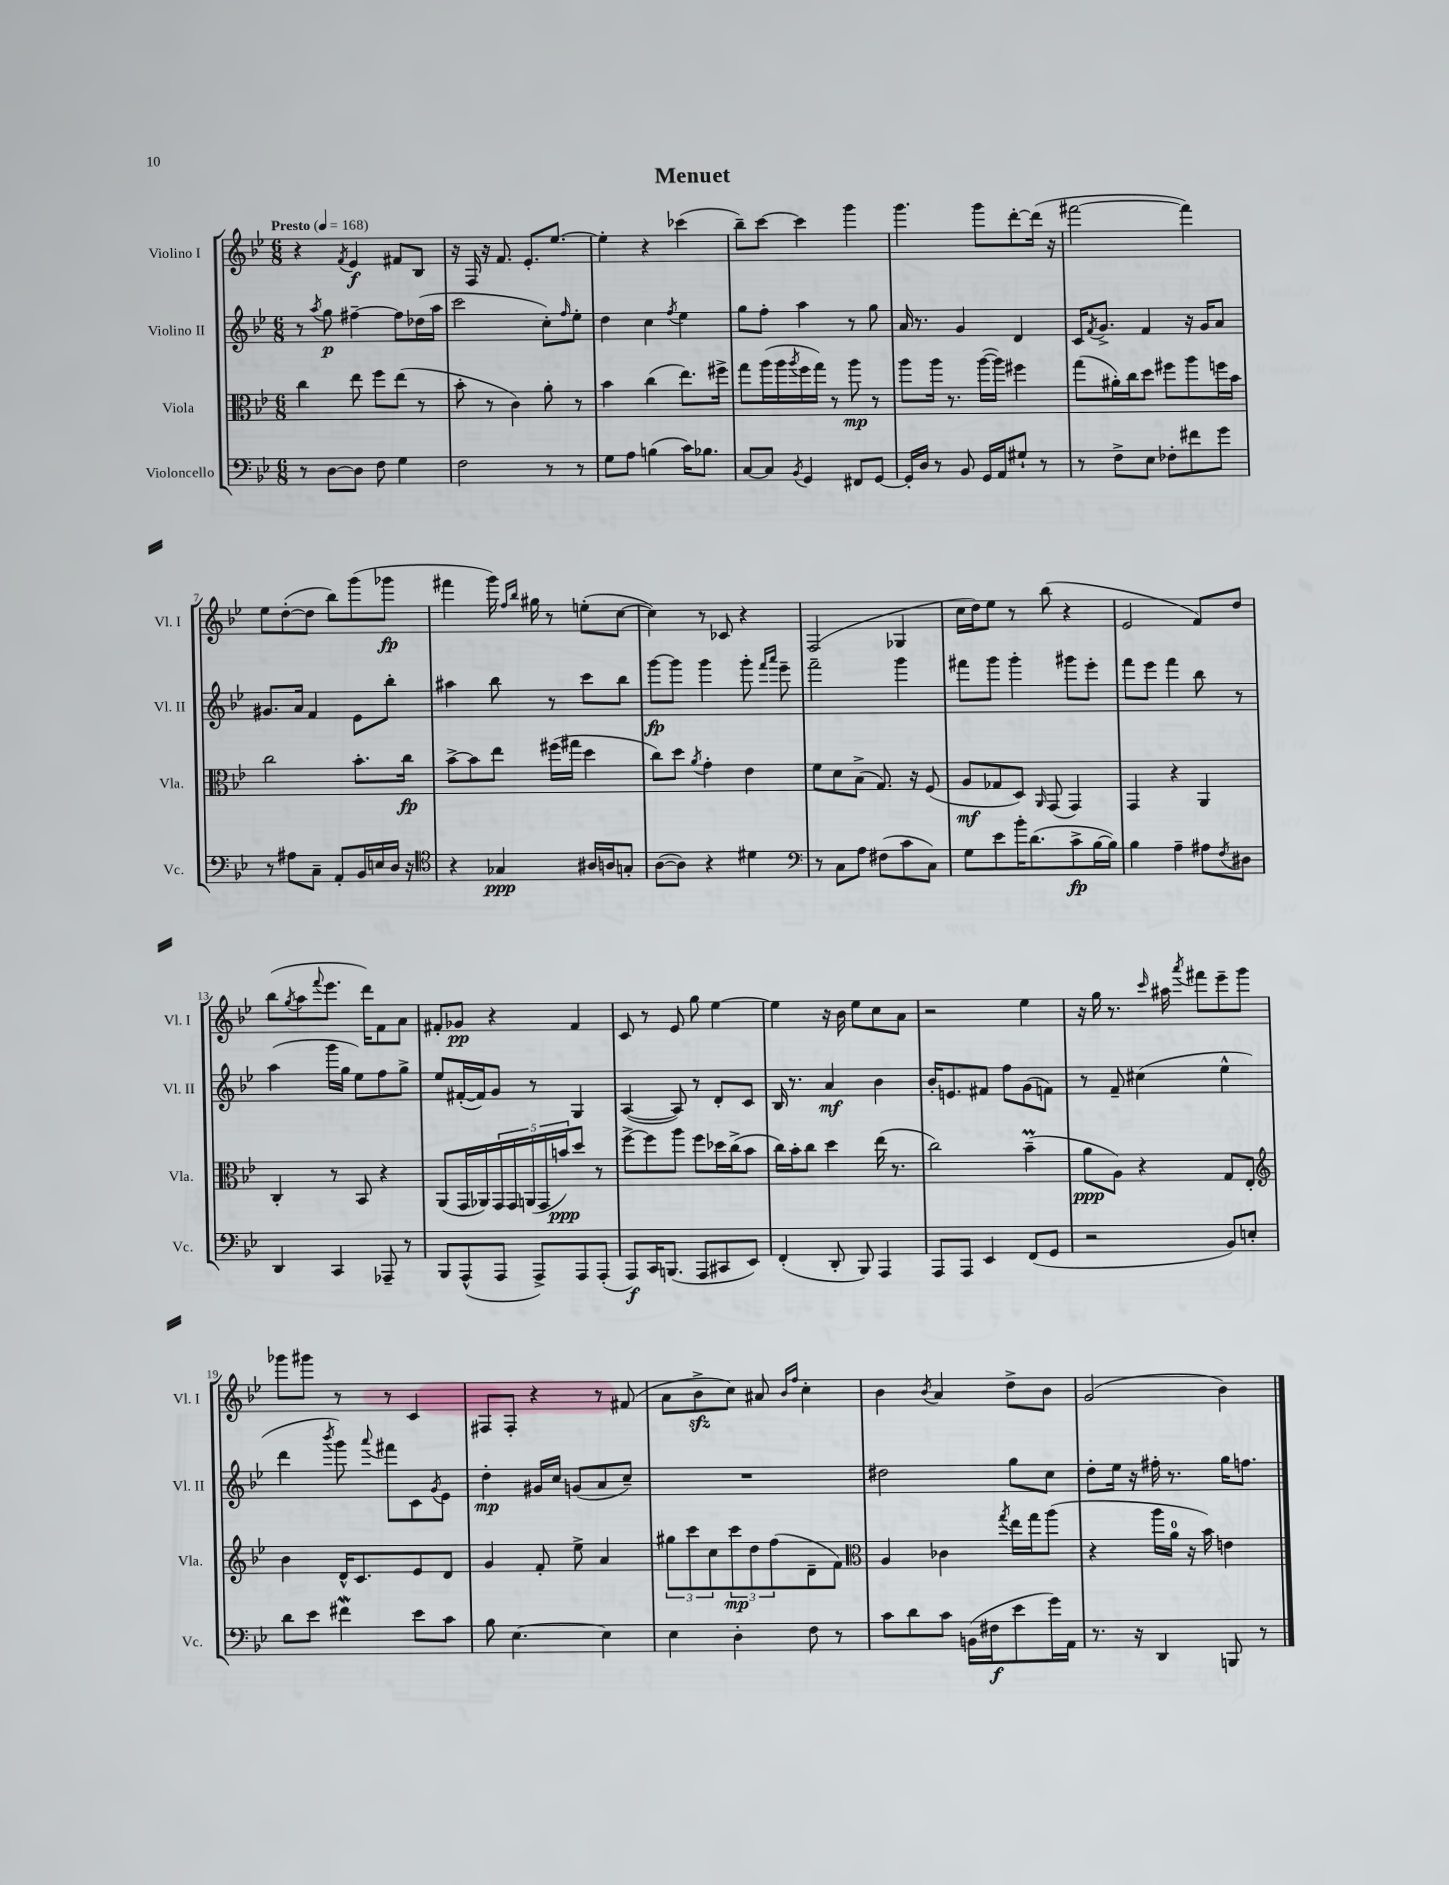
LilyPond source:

\header { title = "Menuet" }
<<
\new StaffGroup <<
\new Staff = "s0" \with { instrumentName = "Violino I" shortInstrumentName = "Vl. I" } {
    \clef treble \key bes \major \numericTimeSignature \time 6/8 \tempo "Presto" 4 = 168
    r4 \acciaccatura { f'8 } ees'4\f fis'8 bes8 |
    r16 f16 r16 f'8. ees'8.-. ees''8.~ |
    ees''4-. r4 ces'''4( |
    bes''8--) c'''8~ c'''4 g'''4 |
    g'''4. g'''8 d'''8~-. d'''16( r16 |
    fis'''2~ fis'''4) |
    ees''8 d''8~-.( d''8 bes''8) g'''8( ges'''8\fp |
    fis'''4 g'''16) \grace { f''16 bes''16 } gis''16 r8 e''8-.( c''8~ |
    c''4) r8 ces'8 r4 |
    f2( ges4 |
    c''16 d''16) ees''8 r8 bes''8( r4 |
    ees'2 f'8) d''8 |
    bes''8( \acciaccatura { g''8 } a''8 \appoggiatura { f'''8 } ees'''8. d'''16) f'8 a'8 |
    fis'8-. ges'8\pp r4 fis'4 |
    c'8 r8 ees'8 g''8 ees''4~ |
    ees''4 r16 bes'16 ees''8 c''8 a'8 |
    r2 ees''4 |
    r16 g''16 r8. \grace { c'''16 } ais''16 \acciaccatura { a'''8 } fis'''8 ees'''8-- g'''8 |
    ges'''8 gis'''8 r8 r8 c'4 |
    fis8 fis8-. r4 r8 fis'8( |
    a'8 bes'8->\sfz c''8) ais'8 \grace { bes'16 f''16 } c''4-. |
    bes'4 \acciaccatura { bes'8 } a'4 d''8-> bes'8 |
    g'2( bes'4) \bar "|." |
}
\new Staff = "s1" \with { instrumentName = "Violino II" shortInstrumentName = "Vl. II" } {
    \clef treble \key bes \major \numericTimeSignature \time 6/8
    r8 \acciaccatura { a''8 } g''8\p fis''4~-- fis''8 des''16( a''16 |
    c'''2 c''8-.) \grace { f''16 } ees''8-. |
    d''4 c''4 \acciaccatura { f''8 } ees''4 |
    g''8 f''8-. a''4 r8 g''8 |
    a'16 r8. g'4 d'4 |
    c'16 \acciaccatura { f'8 } g'8.-> f'4 r16 g'16 a'8 |
    gis'8. a'16 f'4 ees'8 bes''8-. |
    ais''4 bes''8 r8 c'''8 bes''8 |
    g'''8~\fp g'''8 g'''4 g'''8-. \grace { f'''16 a'''16 } ees'''8-- |
    f'''2-- g'''4 |
    fis'''8 g'''8 g'''4-. gis'''8 ees'''8-. |
    f'''8 ees'''8 f'''4 bes''8 r8 |
    a''4( g'''16 g''16 ees''8) f''8 g''8-> |
    ees''8 fis'16~-.( fis'16) g'8 r8 g4 |
    a4~( a8) r8 d'8-. c'8 |
    bes16 r8. a'4\mf bes'4 |
    bes'16-. e'8. fis'8 f''8 g'8( f'8) |
    r8 f'8-- cis''4( ees''4-^ |
    d'''4 \acciaccatura { bes'''8 } g'''8) \appoggiatura { a'''8 } fis'''8 c'8 \acciaccatura { g'8 } ees'8 |
    d''4-.\mp gis'16 c''16 g'8( a'8 c''8--) |
    R2. |
    dis''2 g''8 c''8 |
    d''8-. ees''16 r16 fis''16-. r8. g''16 f''8. \bar "|." |
}
\new Staff = "s2" \with { instrumentName = "Viola" shortInstrumentName = "Vla." } {
    \clef alto \key bes \major \numericTimeSignature \time 6/8
    c''4 ees''8 f''8 ees''8( r8 |
    bes'8-. r8 c'4) a'8-. r8 |
    bes'4 c''4( ees''8.) fis''16-> |
    g''8 a''16( a''16 \acciaccatura { a''8 } f''16 g''16) r8 a''8\mp r8 |
    a''8 a''16 r8. a''16~( a''16) fis''4 |
    g''8( ais'16-.) c''16 d''8 fis''8 a''8 f''16 bes'16 |
    c''2 bes'8.-. c''16\fp |
    bes'8~-> bes'8 ees''8 fis''16( gis''16 d''4 |
    c''8) d''8 \acciaccatura { a'8 } g'4-. ees'4 |
    f'8 d'8 bes8->( g8.) r16 f8( |
    a8\mf ges8 d8) \grace { a,16 } g,8( g,4) |
    g,4 r4 a,4 |
    c4-. r8 bes,8 r4 |
    a,8( g,16 aes,16) \tuplet 5/4 { g,16 g,16 a,16( g,16 b'16\ppp) } d''8 r8 |
    f''8~-> f''8 a''8 f''8 des''16 c''16->( bes'8 |
    c''16) bes'16-. c''8 d''4 ees''16( r8. |
    c''2) bes'4--\prall( |
    a'8\ppp a8) r4 g8 ees8-. |
    \clef treble bes'4 d'16-^ c'8. ees'8 d'8 |
    g'4 f'8-. ees''8-> a'4 |
    \tuplet 3/2 { gis''8 c'''8 c''8 } \tuplet 3/2 { c'''8\mp d''8 f''8( } d'8-- f'8) |
    \clef alto a4 ces'4 \acciaccatura { g''8 } ees''16 g''16 a''8( |
    r4 a''16 a'16-0 r16 bes'16) e'4 \bar "|." |
}
\new Staff = "s3" \with { instrumentName = "Violoncello" shortInstrumentName = "Vc." } {
    \clef bass \key bes \major \numericTimeSignature \time 6/8
    r8 d8~ d8 f8 g4 |
    f2 r8 r8 |
    g8 a8 b4( c'16) bes8. |
    c8~ c8 \acciaccatura { bes,8 } g,4 fis,8 g,8~ |
    g,16-. d16 r8 bes,8 g,16 a,16 gis8-! r8 |
    r8 f8-> ees8 fes8-. fis'8 g'8 |
    r8 ais8 c8-- a,8-. bes,16 e16 d16 r16 |
    \clef tenor r4 ges4\ppp ais16 a16 g8-. |
    a8~( a8) r4 dis'4 |
    \clef bass r8 c8 a8 fis8( c'8 c8) |
    g8 ees'8 bes'16-. d'8.( c'8->\fp bes16~ bes16) |
    bes4 a4-- ais8 \acciaccatura { f8 } dis8 |
    d,4 c,4 aes,,8-- r8 |
    bes,,8 a,,8-^( a,,8 a,,8->) a,,8 a,,8-.( |
    a,,8\f) c,16 b,,8.( a,,8 cis,8 ees,8) |
    f,4-.( d,8-. bes,,8) a,,4 |
    a,,8 a,,8 ees,4 f,8( g,8 |
    r2 bes,8) e8-. |
    d'8 ees'8 fis'4\mordent ees'8 c'8 |
    bes8 ees4.~ ees4 |
    ees4 d4-. f8 r8 |
    c'8 d'8 c'8 b,16( fis16\f ees'8 g'16) a,16 |
    r8. r16 d,4 b,,8 r8 \bar "|." |
}
>>
>>
